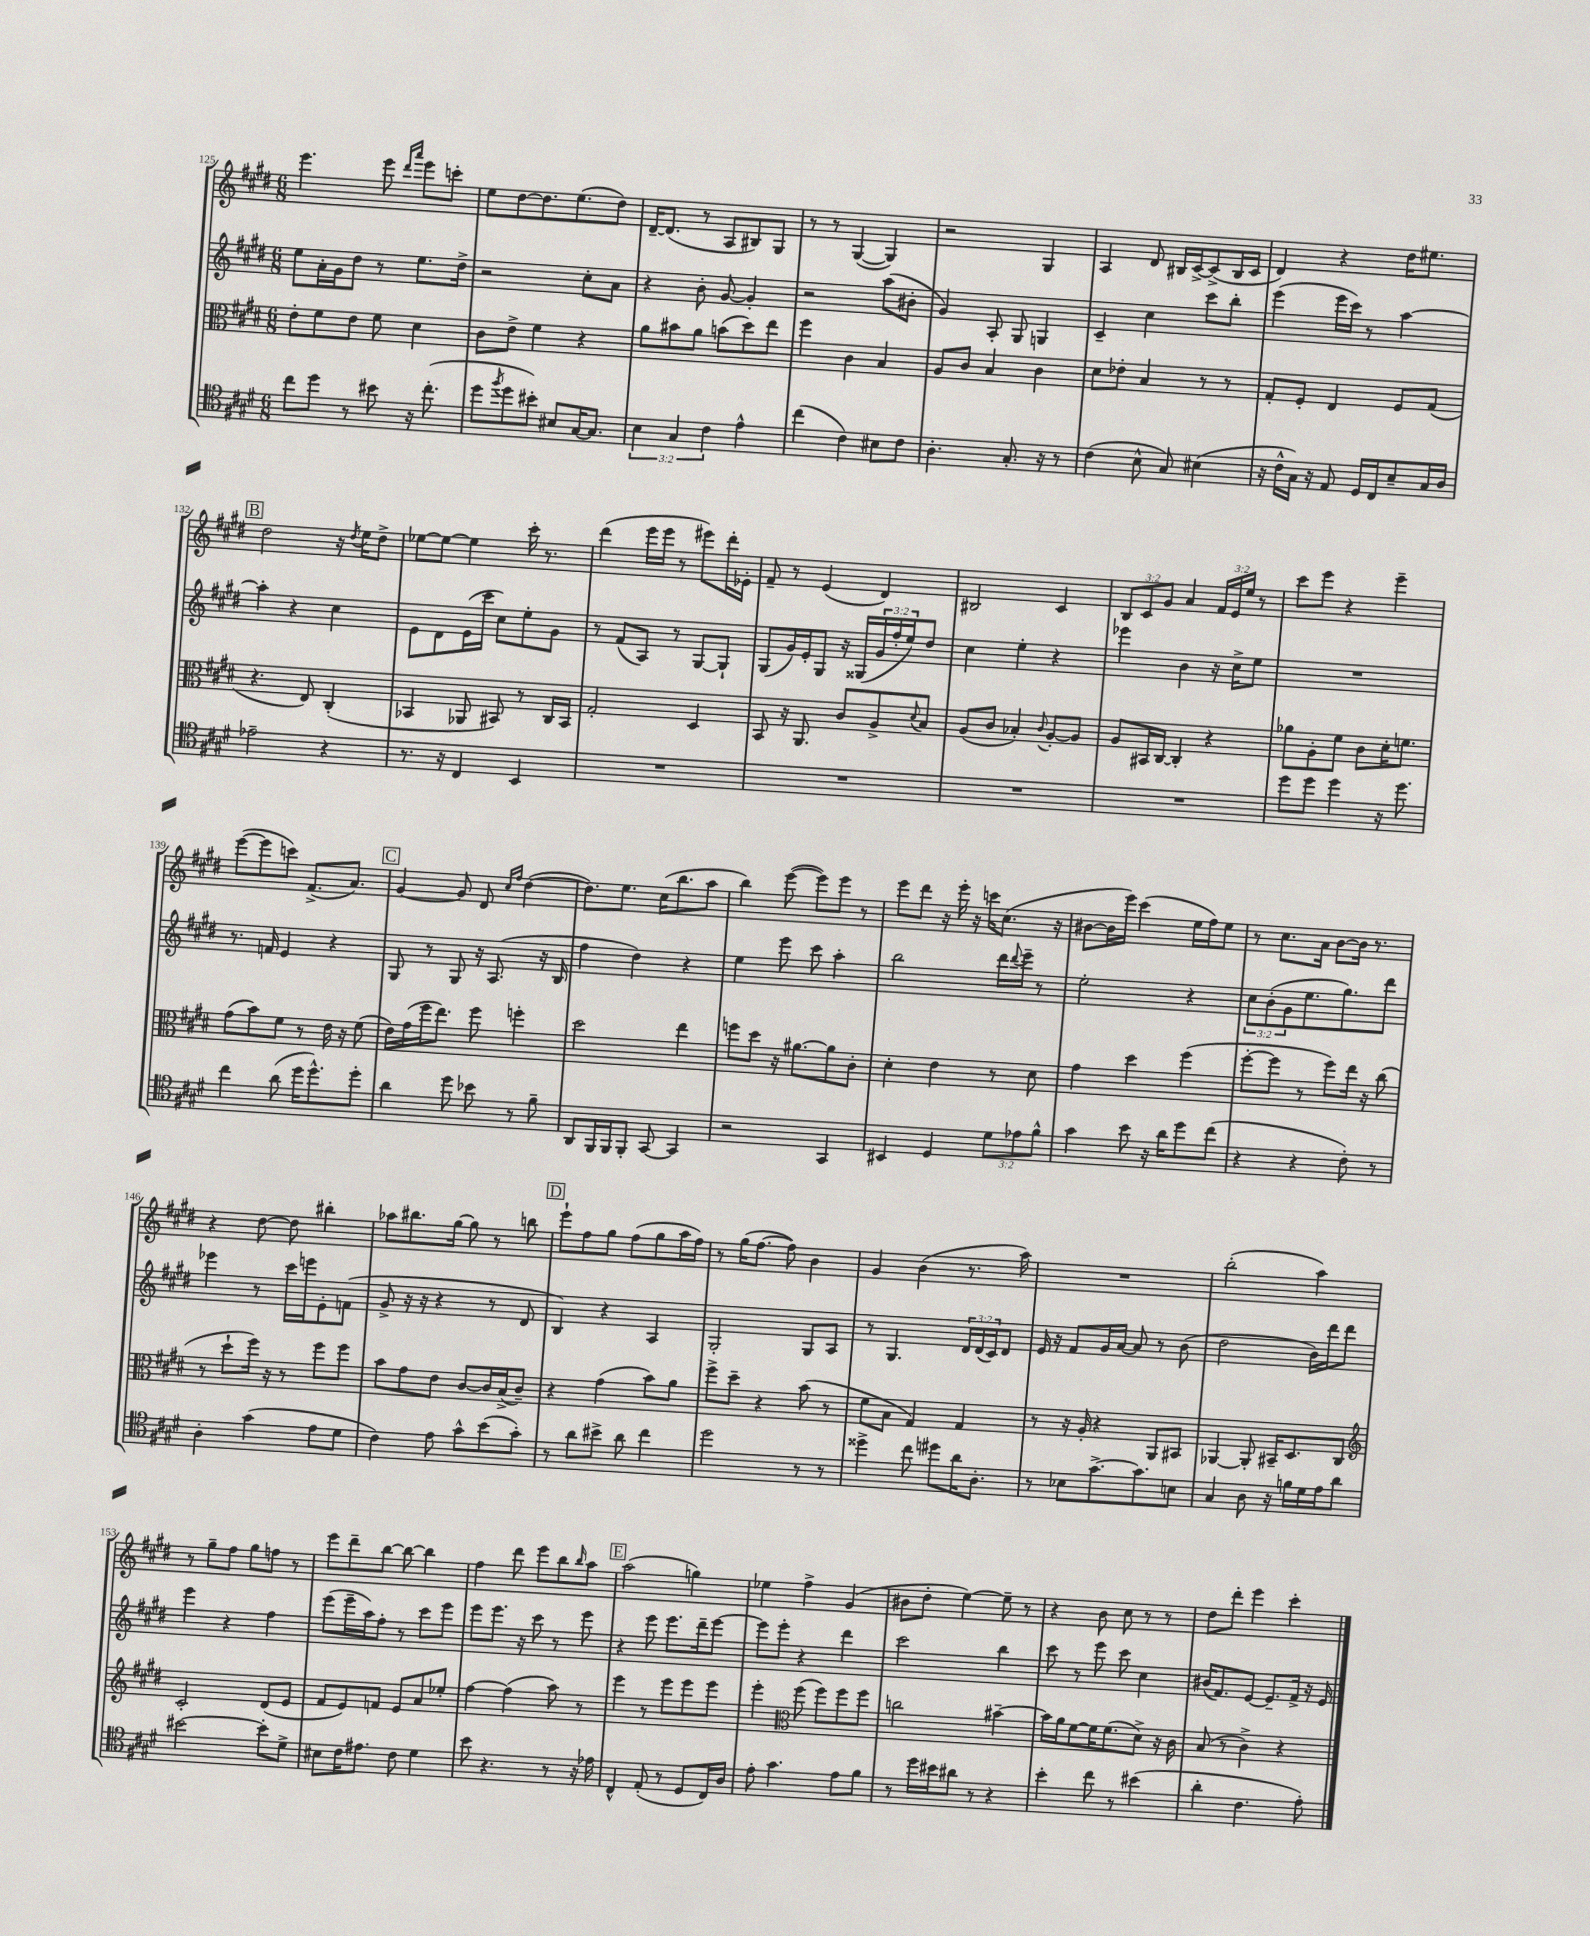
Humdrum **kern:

**kern	**kern	**kern	**kern
*staff4	*staff3	*staff2	*staff1
*clefC4	*clefC3	*clefG2	*clefG2
*k[f#c#g#d#]	*k[f#c#g#d#]	*k[f#c#g#d#]	*k[f#c#g#d#]
*M6/8	*M6/8	*M6/8	*M6/8
8cc#	8e'	8ee	4.eee
8dd#	8f#	16a'	.
.	.	16g#	.
8r	8e	8dd#	.
8b#	8f#	8r	8eee
.	.	.	16qqddd#
.	.	.	16qqaaa
16r	4d#	8.ee	8eee
(8.cc#'	.	.	.
.	.	.	8ccc'
.	.	16dd#^	.
=	=	=	=
8dd#	8c#	2r	8ee
8qff#	.	.	.
8dd#	8e^	.	[8dd#
8b#')	4f#	.	8.dd#]
8B#	.	.	.
.	.	.	(8.ee
[16G#	4r	8cc#'	.
8.G#]	.	.	.
.	.	8a	8dd#)
=	=	=	=
6B	8a	4r	[16d#~
.	.	.	(8.d#]
.	8b#	.	.
6G#	.	.	.
.	8a	8b'	8r
6c#	.	.	.
.	(8b	[8g#	8A
4e^^	8dd#)	4g#']	8B#)
.	8ee	.	8G#
=	=	=	=
(4cc#	4ff#	2r	8r
.	.	.	8r
4c#)	4c#	.	([4G#
8B#	4B	(8aa	4G#])
8c#	.	8b#'	.
=	=	=	=
4.A'	8A	4g#)	2r
.	8c#	.	.
.	4B	8A'	.
8.G#'	.	8G#	.
.	4c#	4G	4G#
16r	.	.	.
8r	.	.	.
=	=	=	=
(4c#	8d#	4c#~	4A
.	8e-'	.	.
8B^^	4B	4cc#	8d#
8G#)	.	.	16B#
.	.	.	[16c#^
(4B#	8r	8ccc#	(8c#^]
.	8r	8bb'	16B#
.	.	.	16c#
=	=	=	=
16r	8G#'	(4eee	4d#)
16c#^^	.	.	.
16G#)	8F#'	.	.
16r	.	.	.
8E	4E	16eee	4r
.	.	16ccc#)	.
16D#	.	8r	.
16C#	.	.	.
8B~	8F#	[4aa	16dd#
.	.	.	8.ee#
16G#	(8G#	.	.
16A	.	.	.
=	=	=	=
2e-~	4.r	4aa']	2dd#
.	.	4r	.
.	8E)	.	.
4r	(4C#'	4cc#	16r
.	.	.	8qdd#
.	.	.	16ee
.	.	.	8dd#^
=	=	=	=
8.r	4BB-	8e	[8ee-
.	.	8d#	8ee-_
16r	.	.	.
4C#	8AA-	(16e	4ee-]
.	.	16ccc#	.
.	8BB#)	8cc#)	.
4BB	8r	8ee'	16ccc#'
.	.	.	8.r
.	16C#	8g#	.
.	16BB#	.	.
=	=	=	=
2.r	2G#'	8r	(4ddd#
.	.	(8f#	.
.	.	8A)	16eee
.	.	.	16eee
.	.	8r	8r
.	4D#	[8G#	8eee#)
.	.	8G#`]	16ddd#'
.	.	.	16e-'
=	=	=	=
2.r	8BB	(8G#	8f#~
.	16r	16g#)	8r
.	8.AA	16e'	.
.	.	8G#	(4e
.	8c#	16r	.
.	.	(16G##	.
.	8A^	24g#	4d#)
.	.	24ff#'	.
.	.	24ee)	.
.	8qqd#	.	.
.	8B	8dd#	.
=	=	=	=
2.r	(8A	4cc#	2B#
.	8c#	.	.
.	4B-')	4ee'	.
.	8qqc#	.	.
.	[8A'	4r	4c#
.	8A]	.	.
=	=	=	=
2.r	8A	4eee-	12B
.	.	.	12c#
.	16BB#	.	.
.	.	.	12g#
.	[16C#	.	.
.	4C#']	4b	4a
.	4r	16r	24f#
.	.	.	24e
.	.	16cc#^	.
.	.	.	24ee
.	.	8ee	8r
=	=	=	=
8dd#	8a-	2.r	8ccc#
8dd#	8A'	.	8eee
4dd#	8f#	.	4r
.	8c#	.	.
16r	16d#'	.	4eee~
8.dd#	8.f	.	.
=	=	=	=
4cc#	(8g#	8.r	([8eee
.	8b)	.	8eee]
.	.	16f	.
(8a	8f#	4e	8ccc)
16dd#	8r	.	(8.f#^
8.dd#^^)	.	.	.
.	16e	4r	.
.	16r	.	8.a)
8dd#'	(8f#	.	.
=	=	=	=
4a	16e)	8G#	[4g#
.	(16g#	.	.
.	16ff#	8r	.
.	8.ee)	.	.
8dd#	.	8G#	8g#]
8b-	8ff#	16r	8d#
.	.	(8.A	.
.	.	.	16qqcc#
.	.	.	16qqff#
8r	4ff'	.	([4dd#
8f#~	.	16r	.
.	.	16B	.
=	=	=	=
8AA	2dd#	4ff#	8.dd#])
16FF#	.	.	.
16FF#	.	.	8.ee
8FF#'	.	4dd#)	.
[8GG#	.	.	(16cc#
.	.	.	8.bb
4GG#]	4ee	4r	.
.	.	.	8aa
=	=	=	=
2r	8ff	4ee	4bb)
.	8dd#	.	.
.	16r	8eee	([8eee
.	[8.a#	.	.
.	.	8ccc#	8eee])
4GG#	8a#]	4aa'	8eee
.	8c#'	.	8r
=	=	=	=
4BB#	4d#'	2bb	8eee
.	.	.	8ddd#
4D#	4e	.	16r
.	.	.	16eee'
.	.	.	16r
.	.	.	16ccc
12d#	8r	16ddd#	(8.cc#
.	.	8qqddd#	.
.	.	16eee~	.
12e-	.	.	.
.	8d#	8r	.
12f#^^	.	.	.
.	.	.	16r
=	=	=	=
4g#	4g#	2ee'	[8b#
.	.	.	16b#]
.	.	.	16eee)
8b	4dd#	.	(4ccc#
16r	.	.	.
16a	.	.	.
8dd#	(4ff#	4r	16ee
.	.	.	16ff#)
(8cc#	.	.	8ee
=	=	=	=
4r	[8ff#'	12cc#	8r
.	.	(12b'	.
.	8ff#]	.	8.cc#
.	.	12g#	.
4r	8r	8.ee	.
.	.	.	16a
.	8ff#)	.	[8b
.	.	8.gg#)	.
8c#')	16ee	.	16b]
.	16r	.	8.r
8r	(8cc#	8ddd#	.
=	=	=	=
4A'	8r	4eee-	4r
.	8dd#`	.	.
(4g#	16ff#)	8r	[8dd#
.	16r	.	.
.	8r	16ccc#	8dd#]
.	.	16eee	.
8e	8ff#	8e'	4bb#'
8d#	8ff#	(8f	.
=	=	=	=
4c#)	8b	8g#^	8aa-
.	8g#	16r	8.bb#
.	.	16r	.
8e	8e	4r	.
.	.	.	[16gg#
8g#^^	[8c#	.	8gg#]
(8b	16c#]	8r	8r
.	(16B^	.	.
8g#')	8c#~)	8d#	8bb
=	=	=	=
8r	4r	4B)	8eee`
8a	.	.	8ff#
8b#^	(4g#	4r	8gg#
8a	.	.	(8ff#
4cc#	8b)	4A	8gg#
.	8a	.	16aa
.	.	.	16ff#)
=	=	=	=
2dd#	8ff#^	2G#'	8r
.	8dd#~	.	(16gg#
.	.	.	[8.ff#
.	4r	.	.
.	.	.	8ff#])
8r	(8b	8G#	4b
8r	8r	8A	.
=	=	=	=
4dd##^	8f#	8r	4g#
.	8B	4.G#	.
8cc#	4G#)	.	(4b
8dd#	.	.	.
16a	4G#	24d#	8.r
.	.	(24d#	.
8.A'	.	.	.
.	.	24c#)	.
.	.	8d#	.
.	.	.	16aa)
=	=	=	=
8r	8r	16e	2.r
.	.	16r	.
8B-	16r	8f#	.
.	16A'	.	.
[8.g#^	4r	16g#	.
.	.	[16a	.
.	.	8a]	.
8.g#]	.	.	.
.	8AA	8r	.
8B	8BB#	(8b	.
=	=	=	=
4G#	[4AA-	2dd#	(2bb'
8A	8AA-']	.	.
16r	16BB#~	.	.
16f	8.D#	.	.
16d#	.	16b)	4aa)
16e	.	16ddd#	.
8a	8C#	8ddd#	.
=	=	=	=
*	*clefG2	*	*
[2b#	2c#'	4eee	8r
.	.	.	8gg#~
.	.	4r	8ff#
.	.	.	8gg#
8b#']	(8d#	4ff#	8ff
8d#^	8e	.	8r
=	=	=	=
8B#	8f#	(8eee	8eee
16c#	8e)	16eee~	8ddd#~
8.e#	.	16aa)	.
.	8f	8ff#'	[8bb
8c#	8e	8r	8bb_
4d#	8a	8ccc#	4bb]
.	8ee-'	8eee	.
=	=	=	=
8b	[4ff#	8eee	4ff#
4.r	.	8.eee	.
.	(4ff#]	.	8ddd#
.	.	16r	.
.	.	8ccc#	8eee
8r	8aa)	8r	8bb
.	.	.	16qqbb
16r	8r	8eee	8aa
16e-	.	.	.
=	=	=	=
4C#^^	4eee	4r	(2aa
(8E'	8r	8eee	.
8r	8eee	8.eee	.
8D#	8eee	.	4gg)
.	.	16ddd#~	.
16C#)	8eee	[8eee	.
16A	.	.	.
=	=	=	=
8e'	4eee'	8eee]	4ee-
4.g#	.	8eee'	.
*	*clefC3	*	*
.	(8ff#	4r	4ff#^
.	8ff#)	.	.
8e	8ff#	4ddd#	(4g#
8f#	8ff#	.	.
=	=	=	=
8r	2cc	2ccc#	8b#
16dd#	.	.	8dd#'
16b#	.	.	.
8a#	.	.	[4ee)
8r	.	.	.
4r	[4b#~	4bb	8ee~]
.	.	.	8r
=	=	=	=
4b'	16b#]	8ccc#	4r
.	16a	.	.
.	[8f#	8r	.
8cc#	16f#]	8eee	8b
.	(8.f#	.	.
8r	.	8ccc#	8cc#
(4b#	8d#^)	4cc#	8r
.	16r	.	8r
.	16c#	.	.
=	=	=	=
4a'	(8B	(16b#	8dd#
.	.	8.f#)	.
.	8r	.	8ddd#'
4.c#	4c#^)	[8e	4eee
.	.	8.e~]	.
.	4r	.	4ccc#'
.	.	16f#^	.
8e')	.	16r	.
.	.	16e	.
==	==	==	==
*-	*-	*-	*-
